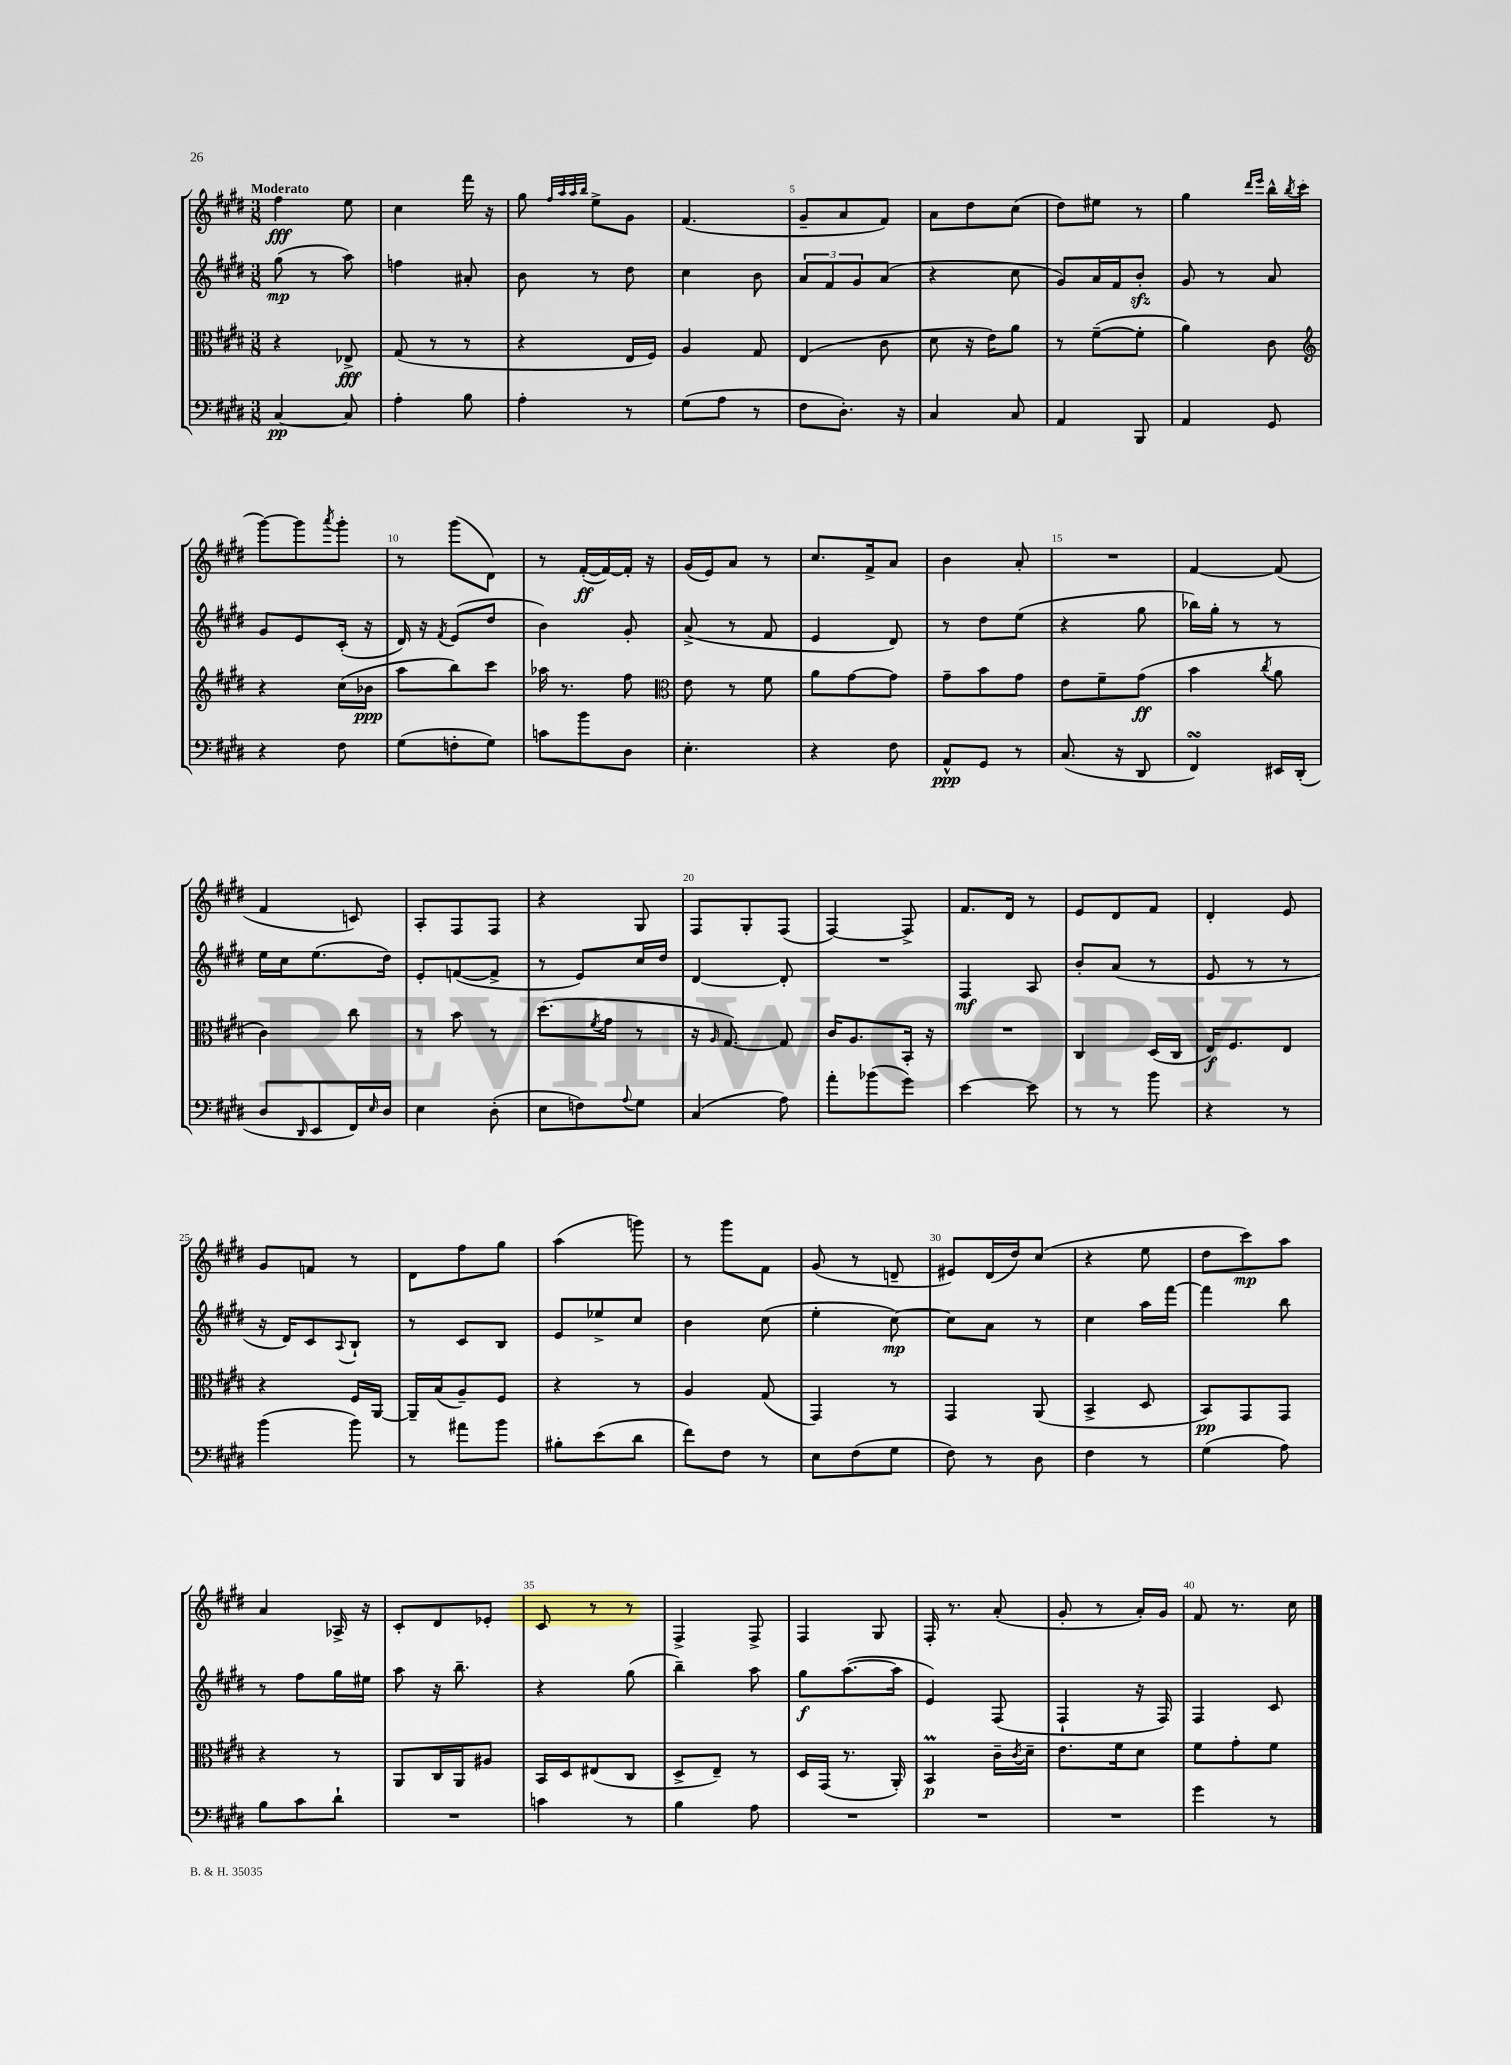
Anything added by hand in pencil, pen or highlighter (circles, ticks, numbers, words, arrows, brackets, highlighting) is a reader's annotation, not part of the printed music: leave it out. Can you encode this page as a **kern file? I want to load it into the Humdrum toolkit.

**kern	**dynam	**kern	**dynam	**kern	**dynam	**kern	**dynam
*part4	*part4	*part3	*part3	*part2	*part2	*part1	*part1
*staff4	*staff4	*staff3	*staff3	*staff2	*staff2	*staff1	*staff1
*clefF4	*	*clefC3	*	*clefG2	*	*clefG2	*
*k[f#c#g#d#]	*	*k[f#c#g#d#]	*	*k[f#c#g#d#]	*	*k[f#c#g#d#]	*
*M3/8	*	*M3/8	*	*M3/8	*	*M3/8	*
=1	=1	=1	=1	=1	=1	=1	=1
!	!	!	!	!	!	!LO:TX:a:B:t=Moderato	!
[4C#/	pp	4r	.	(8gg#\	mp	4ff#\	fff
.	.	.	.	8r	.	.	.
8C#/]	.	8E-X^/	fff	8aa\)	.	8ee\	.
=2	=2	=2	=2	=2	=2	=2	=2
4A'\	.	(8G#/	.	4ffn\	.	4cc#\	.
.	.	8r	.	.	.	.	.
8B\	.	8r	.	8a#X'/	.	16fff#\	.
.	.	.	.	.	.	16r	.
=3	=3	=3	=3	=3	=3	=3	=3
4A'\	.	4r	.	8b\	.	8gg#\	.
.	.	.	.	.	.	32qqff#/LLL	.
.	.	.	.	.	.	32qqaa/	.
.	.	.	.	.	.	32qqaa/	.
.	.	.	.	.	.	32qqbb/JJJ	.
.	.	.	.	8r	.	8ee^\L	.
8r	.	16E/LL	.	8dd#\	.	8g#\J	.
.	.	16F#/JJ)	.	.	.	.	.
=4	=4	=4	=4	=4	=4	=4	=4
(8G#\L	.	4A/	.	4cc#\	.	(4.f#/	.
8A\J	.	.	.	.	.	.	.
8r	.	8G#/	.	8b\	.	.	.
=5	=5	=5	=5	=5	=5	=5	=5
8F#\L	.	(4E/	.	12a/L	.	8g#~/L	.
.	.	.	.	12f#/	.	.	.
8.D#'\J)	.	.	.	.	.	8a/	.
.	.	.	.	12g#/	.	.	.
.	.	8c#\	.	(8a/J	.	8f#/J)	.
16r	.	.	.	.	.	.	.
=6	=6	=6	=6	=6	=6	=6	=6
4C#/	.	8d#\	.	4r	.	8a\L	.
.	.	16r	.	.	.	8dd#\	.
.	.	16e\KL)	.	.	.	.	.
8C#/	.	8a\J	.	8cc#\	.	(8cc#\J	.
=7	=7	=7	=7	=7	=7	=7	=7
4AA/	.	8r	.	8g#/L)	.	8dd#\L)	.
.	.	([8f#~\L	.	16a/L	.	8ee#X\J	.
.	.	.	.	16f#/J	.	.	.
8BBB/	.	8f#'\J]	.	8bzz'/J	.	8r	.
=8	=8	=8	=8	=8	=8	=8	=8
4AA/	.	4a\)	.	8g#/	.	4gg#\	.
.	.	.	.	8r	.	.	.
.	.	.	.	.	.	16qqddd#/LL	.
.	.	.	.	.	.	16qqeee/JJ	.
8GG#/	.	8c#\	.	8a/	.	16bb^^\LL	.
.	.	.	.	.	.	8qbb/	.
.	.	.	.	.	.	(16ccc#\JJ	.
!!LO:LB:g=z
=9	=9	=9	=9	=9	=9	=9	=9
*	*	*clefG2	*	*	*	*	*
4r	.	4r	.	8g#/L	.	[8ggg#\L)	.
.	.	.	.	8e/	.	8ggg#\]	.
.	.	.	.	.	.	8qaaa/	.
8F#\	.	(16cc#\LL	.	(16c#'/Jk	.	8ggg#'\J	.
.	.	16b-X\JJ	ppp	16r	.	.	.
=10	=10	=10	=10	=10	=10	=10	=10
(8G#\L	.	8aa\L	.	16d#/)	.	8r	.
.	.	.	.	16r	.	.	.
.	.	.	.	8qf#/	.	.	.
8Fn'\	.	8bb\)	.	(8e/L	.	(8ggg#\L	.
8G#\J)	.	8ccc#\J	.	8dd#/J	.	8d#\J)	.
=11	=11	=11	=11	=11	=11	=11	=11
8cn\L	.	16aa-X\	.	4b\)	.	8r	.
.	.	8.r	.	.	.	.	.
8b\	.	.	.	.	.	([16f#'/LL	ff
.	.	.	.	.	.	16f#/_)	.
8D#\J	.	8ff#\	.	8g#'/	.	16f#'/JJ]	.
.	.	.	.	.	.	16r	.
=12	=12	=12	=12	=12	=12	=12	=12
*	*	*clefC3	*	*	*	*	*
4.E'\	.	8e\	.	(8a^/	.	(16g#/LL	.
.	.	.	.	.	.	16e/J)	.
.	.	8r	.	8r	.	8a/J	.
.	.	8f#\	.	8f#/	.	8r	.
=13	=13	=13	=13	=13	=13	=13	=13
4r	.	8a\L	.	4e/	.	8.cc#/L	.
.	.	[8g#\	.	.	.	.	.
.	.	.	.	.	.	16f#^/k	.
8F#\	.	8g#\J]	.	8d#/)	.	8a/J	.
=14	=14	=14	=14	=14	=14	=14	=14
8AA^^/L	ppp	8g#~\L	.	8r	.	4b\	.
8GG#/J	.	8b\	.	8dd#\L	.	.	.
8r	.	8g#\J	.	(8ee\J	.	8a'/	.
=15	=15	=15	=15	=15	=15	=15	=15
(8.C#/	.	8e\L	.	4r	.	4.r	.
.	.	8f#~\	.	.	.	.	.
16r	.	.	.	.	.	.	.
8DD#/	.	(8g#\J	ff	8gg#\	.	.	.
=16	=16	=16	=16	=16	=16	=16	=16
4FF#sSSS/)	.	4b\	.	16bb-X\LL)	.	[4f#/	.
.	.	.	.	16gg#'\JJ	.	.	.
.	.	.	.	8r	.	.	.
.	.	8qcc#/	.	.	.	.	.
16EE#X/LL	.	8a\	.	8r	.	(8f#/]	.
(16DD#'/JJ	.	.	.	.	.	.	.
!!LO:LB:g=z
=17	=17	=17	=17	=17	=17	=17	=17
8D#/L	.	4c#\)	.	16ee\LL	.	4f#/	.
.	.	.	.	16cc#\J	.	.	.
16qqDD#/	.	.	.	.	.	.	.
8EE/	.	.	.	(8.ee\	.	.	.
16FF#/L)	.	8cc#\	.	.	.	8cn/)	.
16qqE/	.	.	.	.	.	.	.
16D#/JJ	.	.	.	16dd#\Jk)	.	.	.
=18	=18	=18	=18	=18	=18	=18	=18
4E\	.	8r	.	8e'/L	.	8A'/L	.
.	.	8b\	.	([8fn/	.	8F#/	.
(8D#'\	.	8r	.	8f^/J]	.	8F#/J	.
=19	=19	=19	=19	=19	=19	=19	=19
8E\L	.	(8.dd#\L	.	8r	.	4r	.
8Fn\)	.	.	.	8e/L)	.	.	.
.	.	8qf#/	.	.	.	.	.
.	.	16g#\Jk	.	.	.	.	.
8qqA/	.	.	.	.	.	.	.
8G#\J	.	8r	.	16cc#/L	.	8G#/	.
.	.	.	.	16dd#/JJ	.	.	.
=20	=20	=20	=20	=20	=20	=20	=20
(4C#/	.	16r	.	[4d#/	.	8F#/L	.
.	.	16qqA/	.	.	.	.	.
.	.	[8.G#/)	.	.	.	.	.
.	.	.	.	.	.	8G#'/	.
8A\)	.	8G#/]	.	8d#'/]	.	(8F#/J	.
=21	=21	=21	=21	=21	=21	=21	=21
8a'\L	.	16c#/KL	.	4.r	.	[4F#/)	.
.	.	8.A/	.	.	.	.	.
(8b-X\	.	.	.	.	.	.	.
8g#\J)	.	16BB'/Jk	.	.	.	8F#^/]	.
.	.	16r	.	.	.	.	.
=22	=22	=22	=22	=22	=22	=22	=22
[4e\	.	4.r	.	4F#/	mf	8.f#/L	.
.	.	.	.	.	.	16d#/Jk	.
8e\]	.	.	.	8A/	.	8r	.
=23	=23	=23	=23	=23	=23	=23	=23
8r	.	4C#/	.	8b'/L	.	8e/L	.
8r	.	.	.	(8a/J	.	8d#/	.
8b\	.	(16D#/LL	.	8r	.	8f#/J	.
.	.	16C#/JJ	.	.	.	.	.
=24	=24	=24	=24	=24	=24	=24	=24
4r	.	16E/KL)	f	8e/	.	4d#'/	.
.	.	8.F#/	.	.	.	.	.
.	.	.	.	8r	.	.	.
8r	.	8E/J	.	8r	.	8e/	.
!!LO:LB:g=z
=25	=25	=25	=25	=25	=25	=25	=25
(4b\	.	4r	.	16r	.	8g#/L	.
.	.	.	.	16d#/KL)	.	.	.
.	.	.	.	8c#/	.	8fn/J	.
.	.	.	.	8qqA/	.	.	.
8b\)	.	16F#/LL	.	8B`/J	.	8r	.
.	.	[16AA/JJ	.	.	.	.	.
=26	=26	=26	=26	=26	=26	=26	=26
8r	.	16AA~/LL]	.	8r	.	8d#\L	.
.	.	(16B/J	.	.	.	.	.
8a#X\L	.	8A~/)	.	8c#/L	.	8ff#\	.
8b\J	.	8F#/J	.	8B/J	.	8gg#\J	.
=27	=27	=27	=27	=27	=27	=27	=27
8B#X'\L	.	4r	.	8e/L	.	(4aa\	.
(8e\	.	.	.	8ee-X^/	.	.	.
8d#\J	.	8r	.	8cc#/J	.	8gggn\)	.
=28	=28	=28	=28	=28	=28	=28	=28
8f#\L)	.	4A/	.	4b\	.	8r	.
8F#\J	.	.	.	.	.	8ggg#\L	.
8r	.	(8G#/	.	(8cc#\	.	8f#\J	.
=29	=29	=29	=29	=29	=29	=29	=29
8E\L	.	4GG#/)	.	4ee'\	.	(8g#/	.
(8F#\	.	.	.	.	.	8r	.
8G#\J	.	8r	.	[8cc#\)	mp	8dn~/	.
=30	=30	=30	=30	=30	=30	=30	=30
8F#\)	.	4GG#/	.	8cc#\L]	.	8e#X/L)	.
8r	.	.	.	8a\J	.	(16d#/L	.
.	.	.	.	.	.	16dd#/J)	.
8D#\	.	(8AA/	.	8r	.	(8cc#/J	.
=31	=31	=31	=31	=31	=31	=31	=31
4F#\	.	4BB^/	.	4cc#\	.	4r	.
8r	.	8D#/	.	16aa\LL	.	8ee\	.
.	.	.	.	[16fff#\JJ	.	.	.
=32	=32	=32	=32	=32	=32	=32	=32
(4G#\	.	8BB/L)	pp	4fff#\]	.	8dd#\L	.
.	.	8GG#/	.	.	.	8ccc#\)	mp
8A\)	.	8GG#/J	.	8bb\	.	8aa\J	.
!!LO:LB:g=z
=33	=33	=33	=33	=33	=33	=33	=33
8B\L	.	4r	.	8r	.	4a/	.
8c#\	.	.	.	8ff#\L	.	.	.
8d#`\J	.	8r	.	16gg#\L	.	16A-X^/	.
.	.	.	.	16ee#X\JJ	.	16r	.
=34	=34	=34	=34	=34	=34	=34	=34
4.r	.	8AA/L	.	8aa\	.	8c#'/L	.
.	.	16C#/L	.	16r	.	8d#/	.
.	.	16AA/J	.	8.bb~\	.	.	.
.	.	8A#X/J	.	.	.	8e-X'/J	.
=35	=35	=35	=35	=35	=35	=35	=35
4cn\	.	16BB/LL	.	4r	.	8c#/	.
.	.	16D#/J	.	.	.	.	.
.	.	(8E#X/	.	.	.	8r	.
8r	.	8C#/J	.	(8gg#\	.	8r	.
=36	=36	=36	=36	=36	=36	=36	=36
4B\	.	8D#^/L	.	4bb~\)	.	4F#^/	.
.	.	8E~/J)	.	.	.	.	.
8A\	.	8r	.	8aa\	.	8F#^/	.
=37	=37	=37	=37	=37	=37	=37	=37
4.r	.	16D#/LL	.	8gg#\L	f	4F#/	.
.	.	(16GG#/JJ	.	.	.	.	.
.	.	8.r	.	([8.aa\	.	.	.
.	.	.	.	.	.	8G#/	.
.	.	16AA'/)	.	16aa\Jk]	.	.	.
=38	=38	=38	=38	=38	=38	=38	=38
4.r	.	4BBM/	p	4e/)	.	16F#'/	.
.	.	.	.	.	.	8.r	.
.	.	16c#~\LL	.	(8F#/	.	(8a'/	.
.	.	8qc#/	.	.	.	.	.
.	.	16d#~\JJ	.	.	.	.	.
=39	=39	=39	=39	=39	=39	=39	=39
4.r	.	8.e\L	.	4F#`/	.	8g#'/	.
.	.	.	.	.	.	8r	.
.	.	16f#\k	.	.	.	.	.
.	.	8d#\J	.	16r	.	16a'/LL)	.
.	.	.	.	16F#/)	.	16g#/JJ	.
=40	=40	=40	=40	=40	=40	=40	=40
4g#\	.	8f#\L	.	4F#/	.	8f#/	.
.	.	8g#'\	.	.	.	8.r	.
8r	.	8f#\J	.	8c#/	.	.	.
.	.	.	.	.	.	16cc#\	.
==	==	==	==	==	==	==	==
*-	*-	*-	*-	*-	*-	*-	*-
